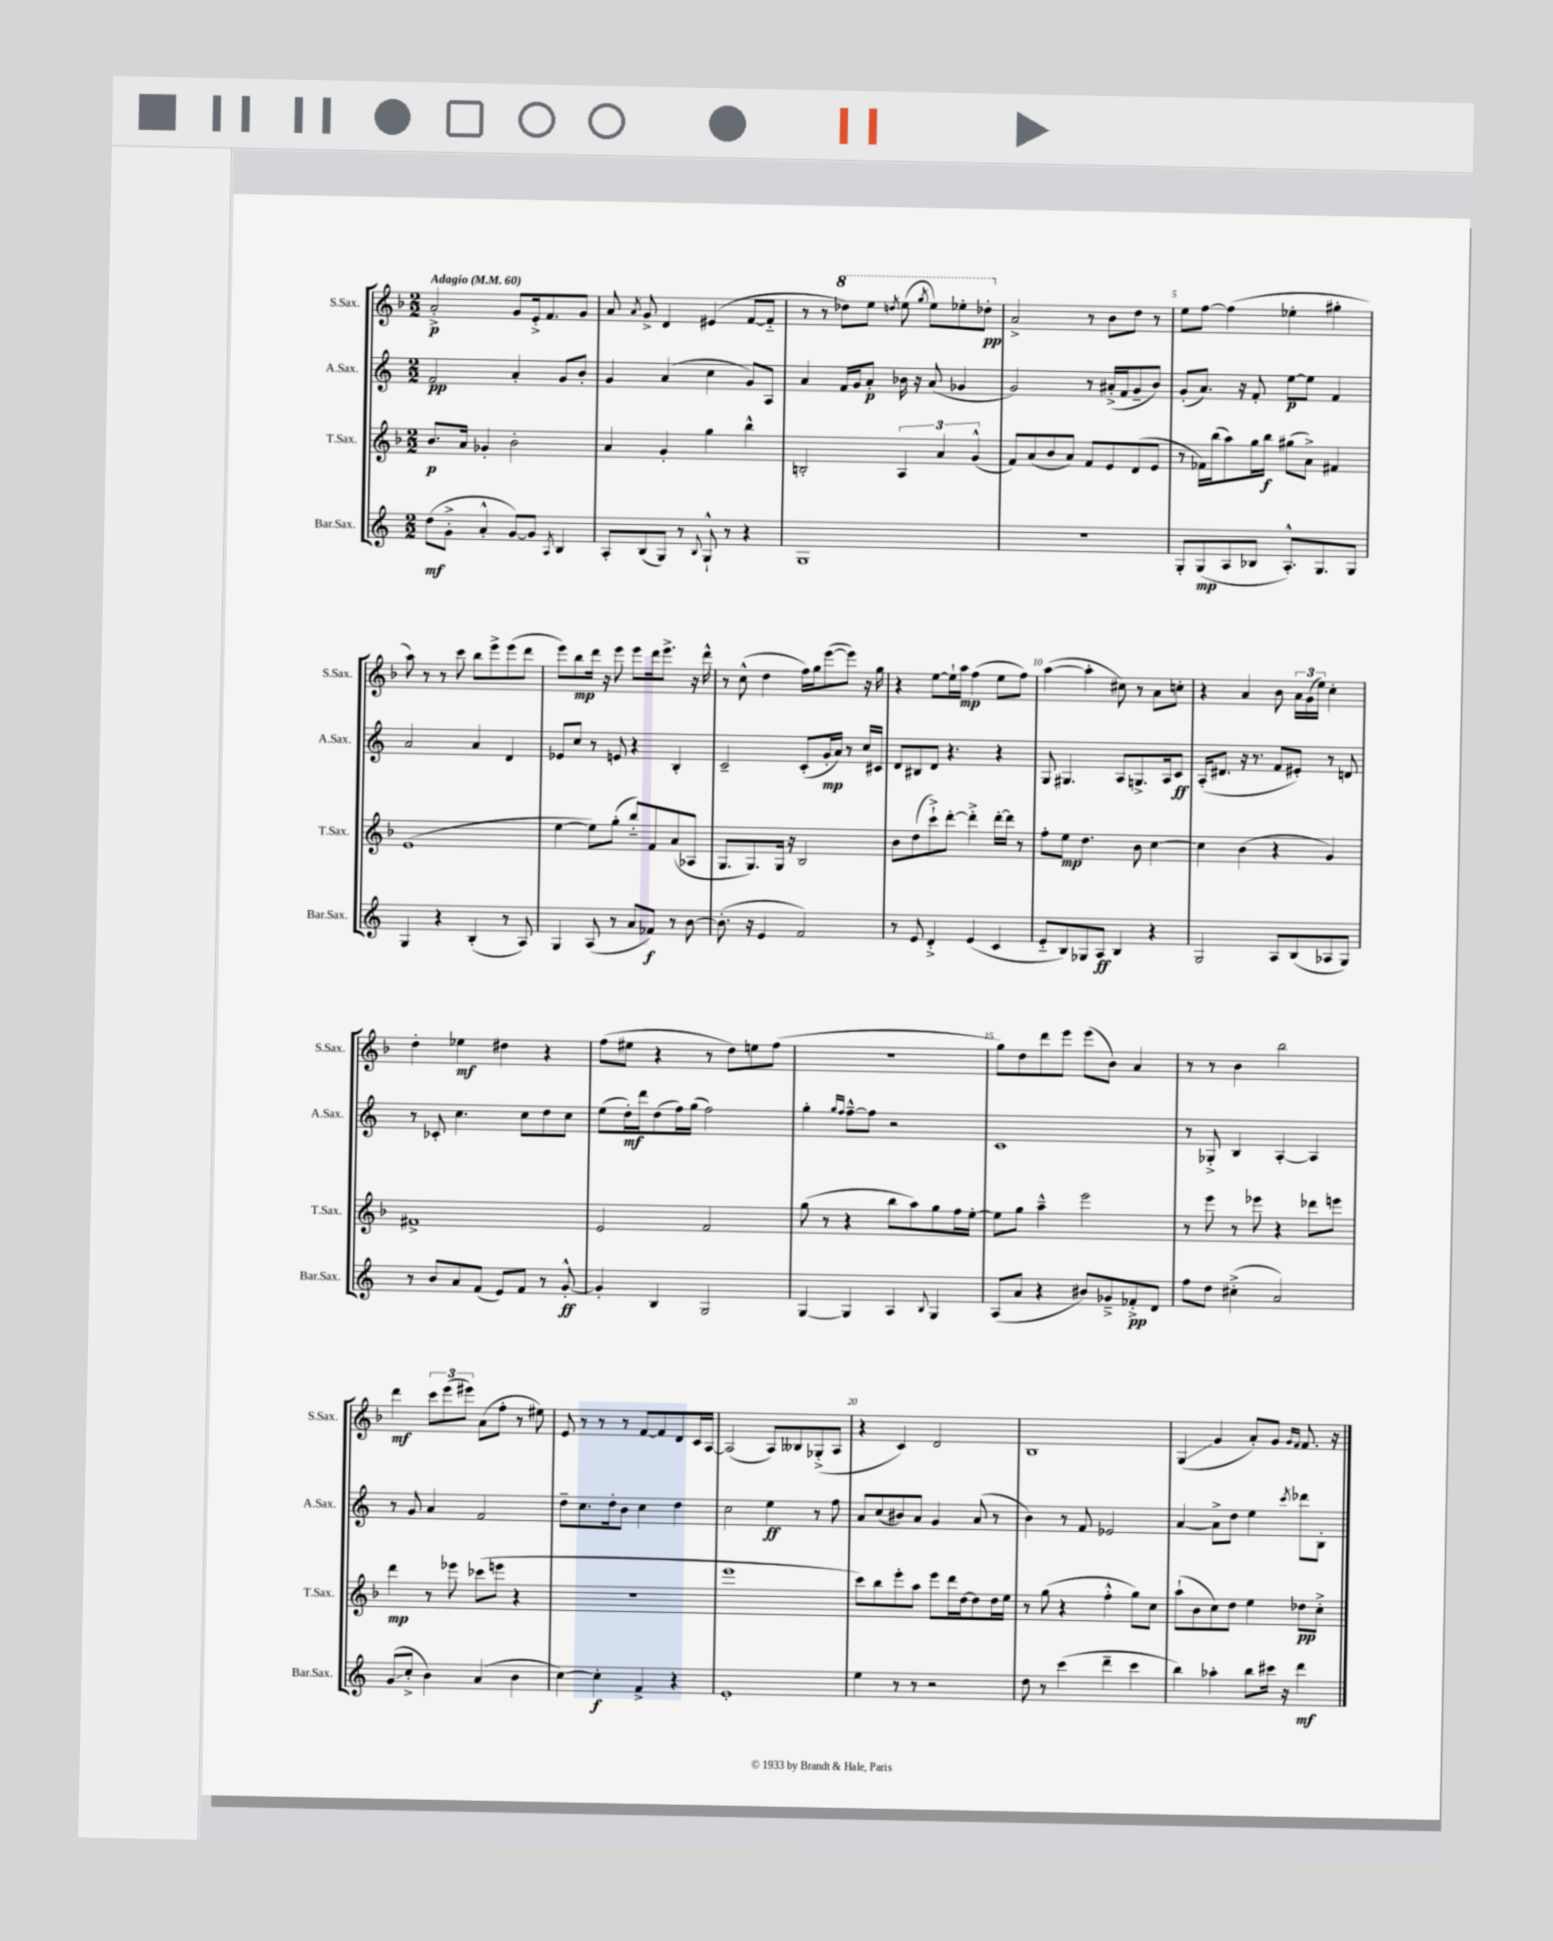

**kern	**kern	**kern	**kern
*staff4	*staff3	*staff2	*staff1
*clefG2	*clefG2	*clefG2	*clefG2
*k[]	*k[b-]	*k[]	*k[b-]
*M2/2	*M2/2	*M2/2	*M2/2
*MM60	*MM60	*MM60	*MM60
(8dd	8.b-	2f	2a'^
8g'^	.	.	.
.	16a	.	.
4a'^^	4g-'	.	.
[8g)	2b-'	4a'	8g
8g]	.	.	16e'^
.	.	.	8.f
8qA	.	.	.
4B	.	8g	.
.	.	8b'	8g
=	=	=	=
8A'	4a	4g	8a
.	.	.	8qa
(8B	.	.	8g^
8G)	4g'	(4a	4d
8r	.	.	.
8qqB	.	.	.
8G`^^	4gg	4cc	(4e#
8r	.	.	.
4r	4bb-^^	8g)	[8f
.	.	8A	8f'~]
=	=	=	=
1G	2B'	4a	8r
.	.	.	8r
.	.	16f	8ddd-)
.	.	16g	.
.	.	8a'	8eee
.	.	.	8qddd
.	6A	16b-	(8eee
.	.	16r	.
.	.	.	8qggg
.	.	(8a	8eee)
.	6a	.	.
.	.	4g-	8eee-'
.	(6g^^	.	.
.	.	.	8ddd-'
=	=	=	=
1r	8f)	2g)	2a^
.	(8a	.	.
.	8b-	.	.
.	8a)	.	.
.	8f	8r	8r
.	8e	(16a#'^	8b-
.	.	16f	.
.	(8d	8g~	8dd
.	8e	8b)	8r
=	=	=	=
8G'	8r	(8g'	8ee
(8G	16f-)	8.a)	[8ff
.	(16bb-	.	.
8A	8aa)	.	(4ff]
.	.	16r	.
8B-	16gg	8f'	.
.	16bb-	.	.
8.A'^^)	(8gg#	[8ee	4ee-'
.	8a^)	8ee]	.
8.G	.	.	.
.	4f#	4f	4gg#'
8G	.	.	.
=	=	=	=
4G	(1e	2a	8aa)
.	.	.	8r
4r	.	.	8r
.	.	.	8ccc
(4B'	.	4a	8bb-
.	.	.	8eee^
8r	.	4d	(8eee
8A)	.	.	8ddd
=	=	=	=
4G	[4ee	8e-	8eee)
.	.	8cc	8bb-
(8A	8ee])	8r	16ddd
.	.	.	16r
8r	(8gg'	8e	8eee
8a	8bb-'~)	4r	8eee
8f-)	8f	.	16ddd
.	.	.	8.eee^
8r	(8a	4B'	.
[8b	8A-	.	16r
.	.	.	16ddd^^
=	=	=	=
(8.b']	8.G	2c~	8r
.	.	.	(8cc^^
16r	8.G)	.	.
4e	.	.	4dd
.	16G	.	.
.	16r	.	.
2f)	2B-	(8c'	16ff)
.	.	.	16gg
.	.	16g'	([8eee
.	.	16a)	.
.	.	8r	8eee])
.	.	16cc	16r
.	.	16c#	16gg
=	=	=	=
8r	8b-	8d	4r
8e	(8dd	8B#	.
4d'^	8ccc`^)	8d	[8ee
.	[8ddd'	4.r	16ee`]
.	.	.	16aa
(4e	4ddd'^]	.	(4ff
4c	[16ddd'	4r	8ee
.	16ddd]	.	.
.	8r	.	8ff)
=	=	=	=
8e'~	8ff'	8G	([4aa
8B)	8ee	4.G#	.
8G-	4.dd	.	4aa']
8A	.	.	.
4B	.	8A	8cc#)
.	8b-	8.G^	8r
4r	[4cc	.	8a
.	.	16A	.
.	.	8c	8cc'
=	=	=	=
2G	4cc]	(16A'	4r
.	.	8.d#	.
.	(4b-	16r	4a
.	.	8.r	.
8A	4r	8f	8b-
(8B	.	8e#')	24a
.	.	.	(24g
.	.	.	24ee)
8A-	4g)	8r	4cc'
8G)	.	8d	.
=	=	=	=
8r	1f#^	8r	4dd'
8b	.	8c-'	.
8a	.	4.cc	4ee-
(8f	.	.	.
8e)	.	.	4dd#
8f	.	8cc	.
8r	.	8dd	4r
[8g'^^	.	8cc	.
=	=	=	=
4g']	2e	(8ee	(8ff
.	.	16dd')	8ee#
.	.	16ddd	.
4B	.	(8dd	4r
.	.	16ff)	.
.	.	(16gg	.
2G	2f	2ff)	8r
.	.	.	8dd)
.	.	.	8ee
.	.	.	(8ff
=	=	=	=
[4G	(8gg	4gg'	1r
.	8r	.	.
.	.	16qqgg	.
.	.	16qqff	.
4G]	4r	[8ff~^^	.
.	.	8ff]	.
4A	8bb-	2r	.
.	8aa)	.	.
8qqB	.	.	.
4G	8gg	.	.
.	16ff	.	.
.	[16ee'	.	.
=	=	=	=
(8A	8ee]	1c	8gg)
8a	8gg	.	8dd
4r	4aa~^^	.	8ddd
.	.	.	8eee
8b#)	2eee	.	(8eee
8g-~^	.	.	8b-)
8f-'^	.	.	4a
8d	.	.	.
=	=	=	=
8ff	8r	8r	8r
8dd	8eee	8G-'^	8r
(4cc#'^	8r	4B	4b-
.	8eee-	.	.
2a)	4r	[4A'	2bb-
.	8ddd-	4A]	.
.	8eee	.	.
=	=	=	=
(8g	4ddd	8r	4ddd
8cc'^	.	8g	.
4b)	8r	4a	12ccc
.	.	.	(12eee
.	8eee-	.	.
.	.	.	12eee#)
(4a	(8ccc-	2f	(8a
.	8eee	.	8ff'
4b	4r	.	8r
.	.	.	8ee#)
=	=	=	=
[4cc)	1r	8dd~	8e
.	.	8.cc	8r
4cc']	.	.	8r
.	.	16dd'	.
.	.	8b	8r
4f^	.	4cc	[8f
.	.	.	8f]
4r	.	4dd	8d
.	.	.	16c
.	.	.	[16A
=	=	=	=
1e'	1eee	2cc	(2A]
.	.	4ee	8A)
.	.	.	8B--
.	.	8r	(8G-'^
.	.	8ff	8A
=	=	=	=
4ee	8ccc)	8a	4r
.	8bb-	(8cc	.
8r	8eee'	8b#)	4c)
8r	8aa	8a	.
2r	8eee	4g	2d
.	16ddd	.	.
.	[16dd	.	.
.	8dd]	(8a	.
.	16dd	8r	.
.	16ee	.	.
=	=	=	=
8dd	8r	4b)	1B-
8r	(8gg	.	.
(4ccc	4r	8r	.
.	.	8f	.
4ddd~	4ff'^^	2e-	.
4ccc	8gg)	.	.
.	8cc	.	.
=	=	=	=
4bb)	(8aa`	[4a	(4G
.	8b-	.	.
4aa-'	8cc)	8a^]	4g
.	8dd	8dd	.
8bb	4ee	4ee	8a')
16ccc#	.	.	8g
16r	.	.	.
.	.	.	16qqg
.	.	8qccc	16qqf
4ddd	8dd-	8ddd-	8.f
.	8cc'^	8B'	.
.	.	.	16r
==	==	==	==
*-	*-	*-	*-
